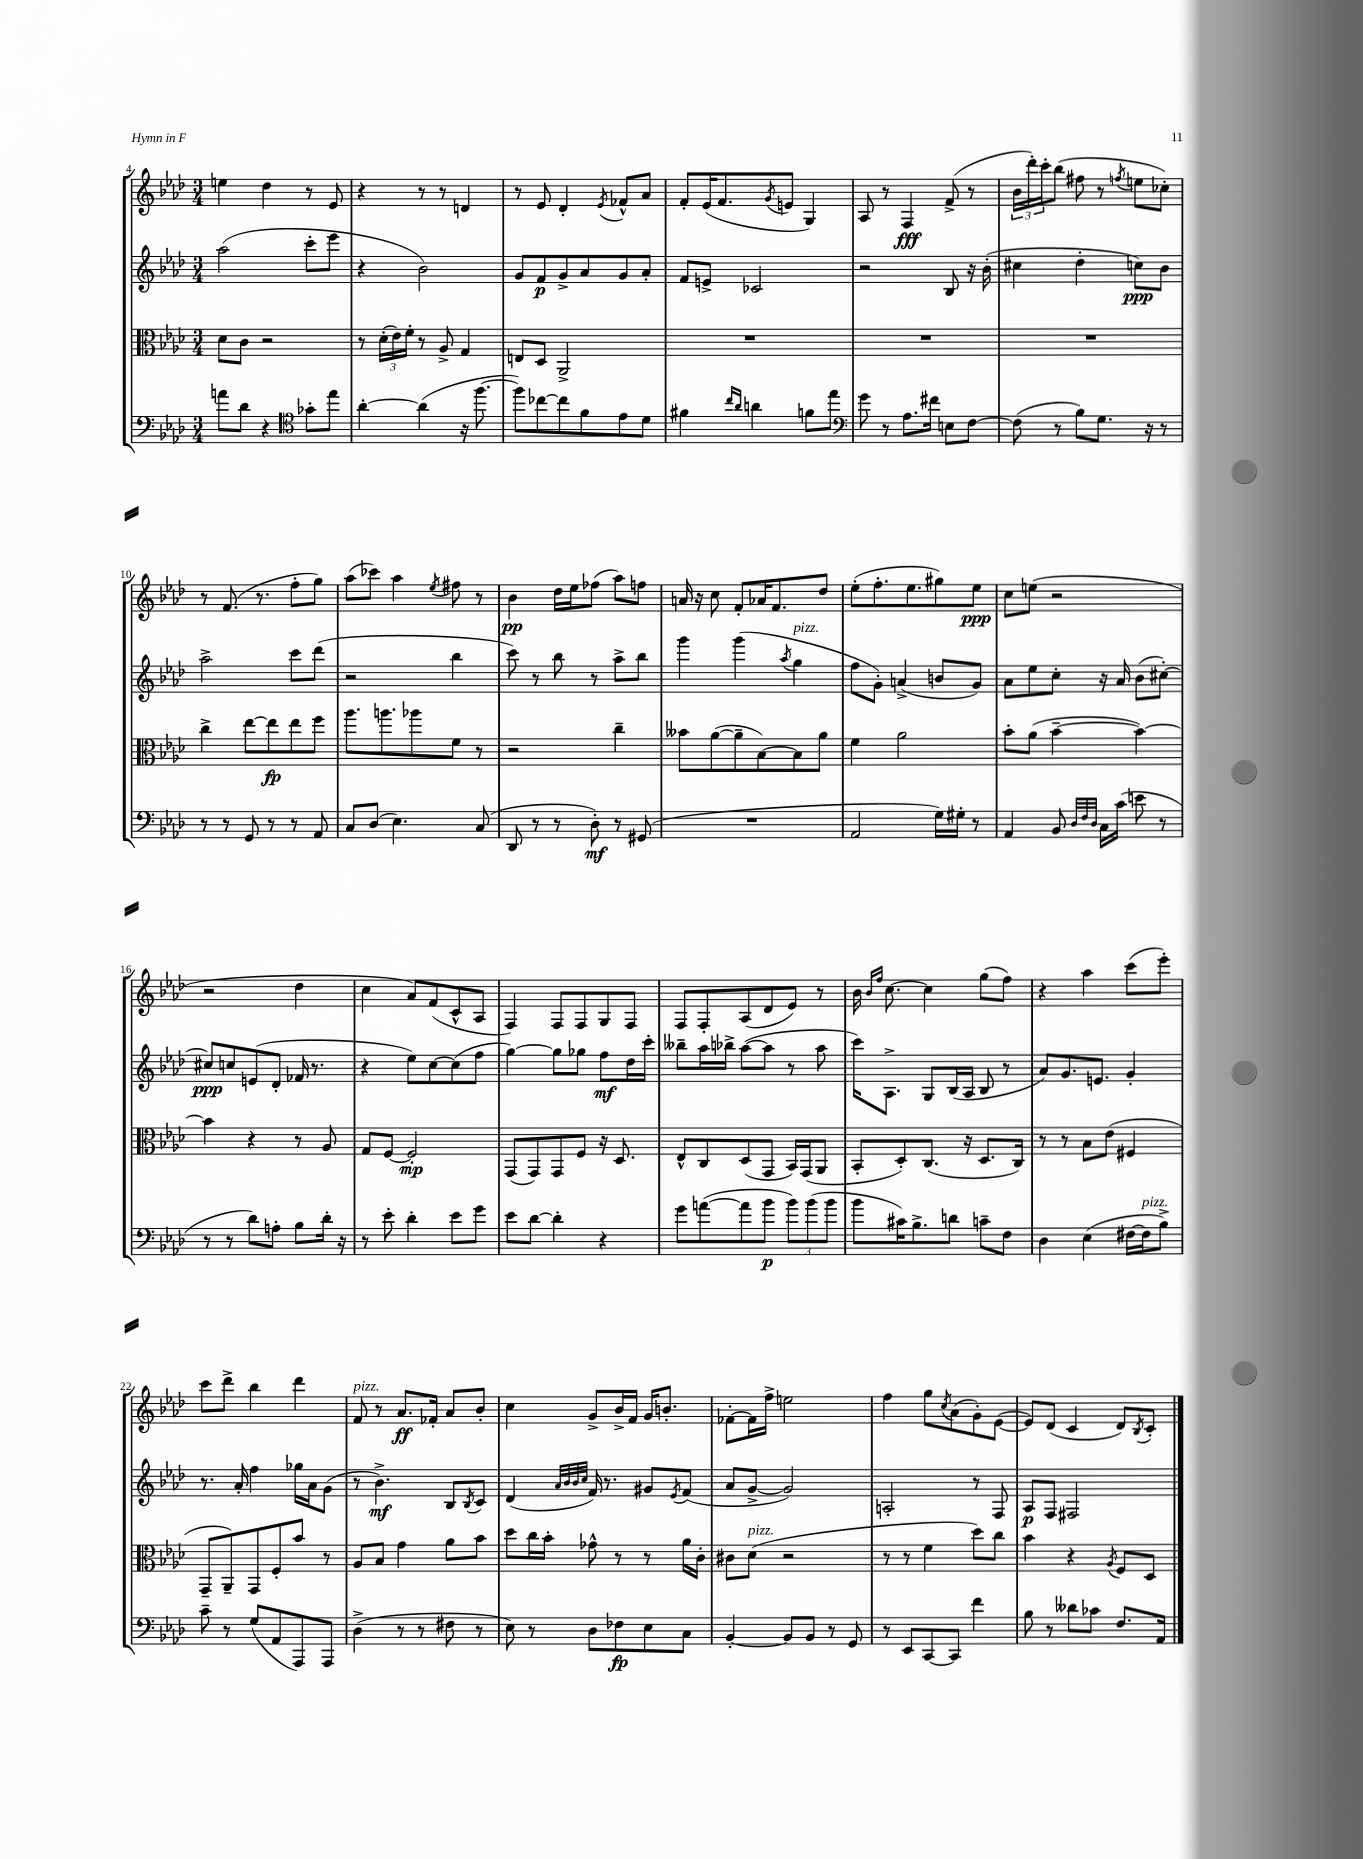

**kern	**kern	**kern	**kern
*staff4	*staff3	*staff2	*staff1
*clefF4	*clefC3	*clefG2	*clefG2
*k[b-e-a-d-]	*k[b-e-a-d-]	*k[b-e-a-d-]	*k[b-e-a-d-]
*M3/4	*M3/4	*M3/4	*M3/4
8a	8d-	(2aa-	4ee
8d-	8c	.	.
4r	2r	.	4dd-
*clefC4	*	*	*
8g-'	.	8ccc'	8r
8ee-	.	8eee-	8e-
=	=	=	=
[4a-'	8r	4r	4r
.	(24d-'	.	.
.	24e-)	.	.
.	24f'	.	.
(4a-]	8r	2b-)	8r
.	8A-^	.	8r
16r	4G	.	4d
[8.ff	.	.	.
=	=	=	=
8ff])	8E	8g	8r
[8cc-	8D-	8f	8e-
8cc-]	2AA-^	8g^	4d-'
8f	.	8a-	.
.	.	.	8qe-
8e-	.	8g	8f-^^
8d-	.	8a-'	8a-
=	=	=	=
4f#	2.r	8f	8f'
.	.	8e^	(16e-
.	.	.	8.f
16qqcc	.	.	.
16qqa-	.	.	.
4a	.	2c-	.
.	.	.	8qg
.	.	.	8e
8f	.	.	4G)
8ee-	.	.	.
=	=	=	=
*clefF4	*	*	*
8g	2.r	2r	8A-
8r	.	.	8r
8.A-	.	.	4F
16f#	.	.	.
8E	.	8B-	(8f^
[8F	.	16r	8r
.	.	(16b-'	.
=	=	=	=
(8F]	2.r	4cc#	24b-
.	.	.	24ddd-')
.	.	.	24ccc'
8r	.	.	(8bb-
8B-)	.	4dd-'	8ff#
8.G	.	.	8r
.	.	.	8qff
.	.	8cc)	8ee
16r	.	.	.
8r	.	8b-	8cc-')
=	=	=	=
8r	4cc^	2aa-^	8r
8r	.	.	(8.f
8GG	[8ee-	.	.
.	.	.	8.r
8r	8ee-]	.	.
8r	8ee-	8ccc	8ff'
8AA-	8ff	(8ddd-	8gg)
=	=	=	=
8C	8.aa-	2r	(8aa-
(8D-	.	.	8ccc-)
.	8.aa	.	.
4.E-)	.	.	4aa-
.	8aa-	.	.
.	.	.	8qee-
.	8f	4bb-	8ff#
(8C	8r	.	8r
=	=	=	=
8DD-	2r	8ccc)	4b-
8r	.	8r	.
8r	.	8bb-	16dd-
.	.	.	16ee-
8D-')	.	8r	(8ff-
8r	4cc~	8aa-^	8aa-)
(8GG#	.	8bb-	8ff
=	=	=	=
2.r	8b--	4ggg	16a
.	.	.	16r
.	([8a-	.	8cc
.	8a-~]	(4ggg	8f'
.	[8B-)	.	16a-
.	.	.	8.f
.	.	8qaa-	.
.	8B-]	4gg	.
.	8a-	.	8dd-
=	=	=	=
2AA-	4f	8ff	(8ee-'
.	.	8g')	8.ff'
.	2a-	(4a^	.
.	.	.	8.ee-
16G)	.	8b	8gg#)
16G#'	.	.	.
8r	.	8g)	8ee-
=	=	=	=
4AA-	8b-'	8a-	8cc
.	(8a-	8ee-	(8ee
8BB-	[4b-~	8cc'	2r
32qqD-	.	.	.
32qqF	.	.	.
32qqD-	.	.	.
16C	.	16r	.
(16c	.	16a-	.
8e	4b-_)	(8b-	.
8r	.	[8cc#')	.
=	=	=	=
8r	4b-]	8cc#]	2r
8r	.	8cc	.
8d-)	4r	(8e	.
8A'	.	8d-'	.
8B-	8r	16f-	4dd-
.	.	8.r	.
16d-'	8A-	.	.
16r	.	.	.
=	=	=	=
8r	8G	4r	4cc
8e-'	[8F	.	.
4d-'	2F']	8ee-)	8a-)
.	.	[8cc	(8f
8e-	.	(8cc]	8c^^
8g	.	8ff	8A-
=	=	=	=
8e-	(8GG	[4gg)	4F)
[8d-	8GG)	.	.
4d-']	8GG	8gg]	8F
.	8F	8gg-	8F
4r	16r	8ff	8G
.	8.D-	.	.
.	.	16dd-	8F
.	.	16ccc'	.
=	=	=	=
8g	8E-^^	8bb--~	8F
([8a	8C	16aa-	8F'
.	.	16bb-^	.
8a]	(8D-	([8aa-	(8A-
8b-	8GG	8aa-]	8d-
12b-)	16BB-)	8r	8e-)
.	(16GG	.	.
(12b-	.	.	.
.	8AA-	8aa-	8r
12b-	.	.	.
=	=	=	=
8b-	8BB-'	16ccc)	16b-
.	.	.	16qqb-
.	.	.	16qqff
.	.	8.A-^	[8.cc
16c#)	8D-')	.	.
8.B-^	.	.	.
.	(8.C	8G	4cc]
8d	.	(16B-	.
.	16r	16A-	.
8c~	8.D-	8B-	(8gg
8F	.	8r	8ff)
.	16C)	.	.
=	=	=	=
4D-	8r	8a-)	4r
.	8r	8.g	.
(4E-	8B-	.	4aa-
.	.	8.e	.
.	(8e-	.	.
[16F#	4F#	4g'	(8ccc
16F#]	.	.	.
8B-^)	.	.	8eee-')
=	=	=	=
8c~	8GG~	8.r	8ccc
8r	8AA-~)	.	8ddd-^
.	.	16a-'	.
(8G	8GG	4ff	4bb-
8AA-	8F'	.	.
8AAA-)	8b-	16gg-	4ddd-
.	.	16a-	.
8AAA-	8r	(8g	.
=	=	=	=
(4D-^	8A-	8r	8f
.	8B-	4.b-^)	8r
8r	4g	.	8.a-
8r	.	.	.
.	.	.	16f-'
8F#	8a-	8B-	8a-
.	.	8qB-	.
8r	8b-	8c	8b-'
=	=	=	=
8E-)	8dd-	(4d-	4cc
8r	16cc	.	.
.	16b-'	.	.
.	.	32qqa-	.
.	.	32qqb-	.
.	.	32qqb-	.
.	.	32qqcc	.
8D-	8g-^^	16f)	8g^
.	.	8.r	.
8F-	8r	.	16b-^
.	.	.	16f
8E-	8r	8g#	16g
.	.	.	8.b'
.	.	8qe-	.
8C	16a-	(8f	.
.	16c'	.	.
=	=	=	=
[4BB-'	8c#	8a-	[8f-'
.	(8d-	[8g^	16f-]
.	.	.	16ff^
8BB-]	2r	2g])	2ee
8BB-	.	.	.
8r	.	.	.
8GG	.	.	.
=	=	=	=
8r	8r	2A'	4ff
8EE-	8r	.	.
[8CC	4f	.	8gg
.	.	.	8qcc
8CC]	.	.	(8a-
4f	8dd-)	8r	8g')
.	8cc	8F	([8e-
=	=	=	=
8B-	4b-	8A-	8e-])
8r	.	8F	(8d-
8d--	4r	2F#	4c
8c-	.	.	.
.	8qA-	.	.
8.F	8F	.	8d-)
.	.	.	8qB-
.	8D-	.	8c'
16AA-	.	.	.
==	==	==	==
*-	*-	*-	*-
